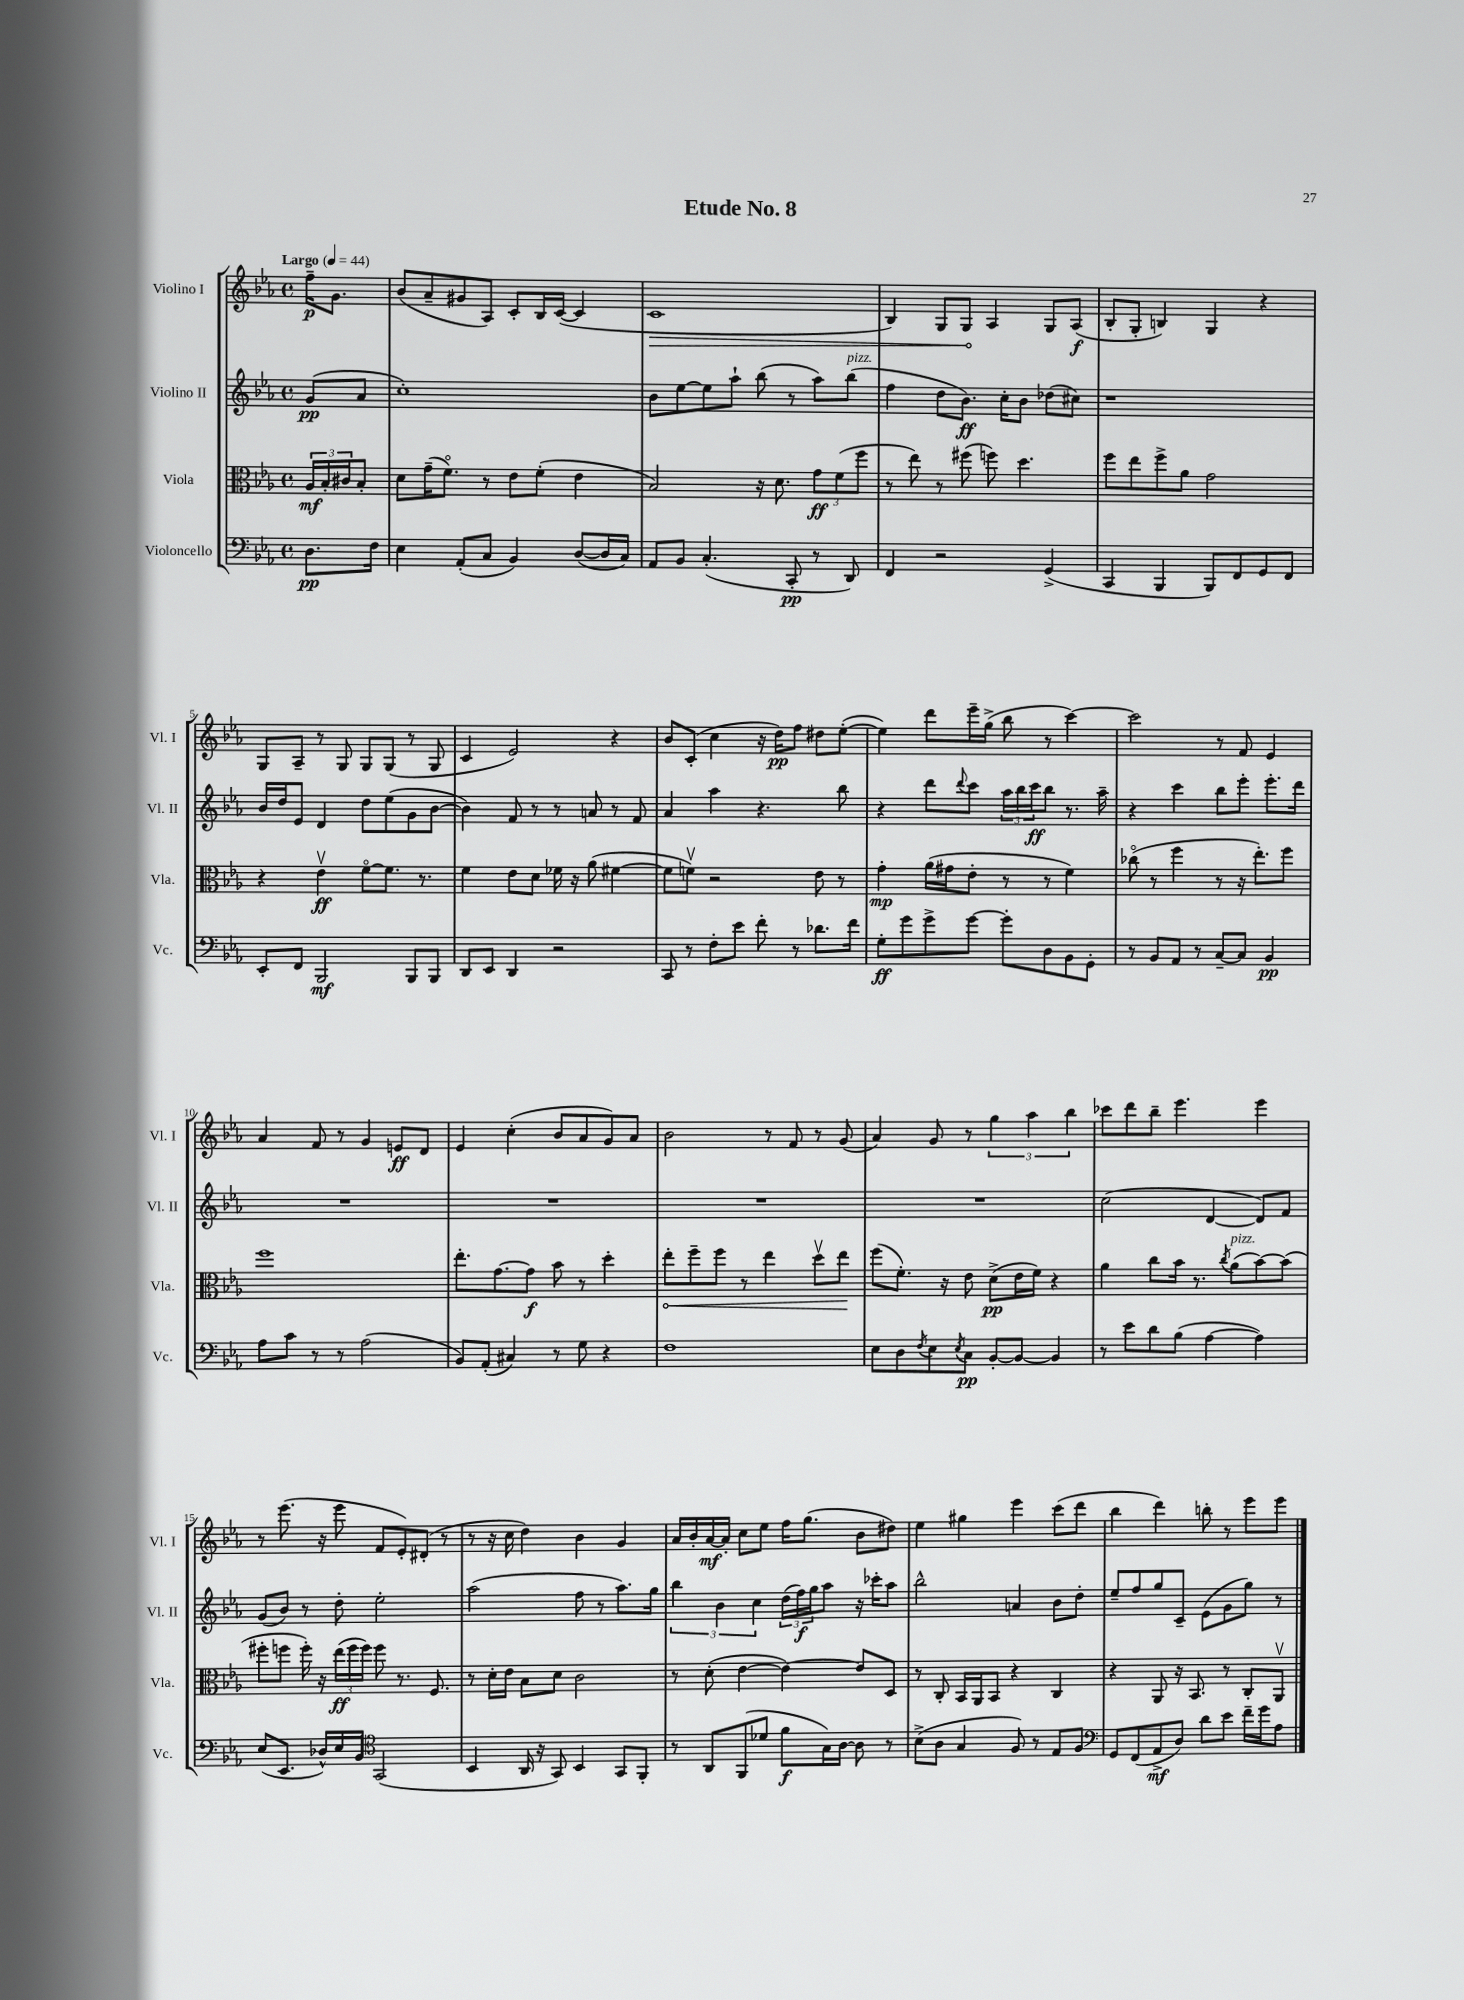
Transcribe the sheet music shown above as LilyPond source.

\header { title = "Etude No. 8" }
<<
\new StaffGroup <<
\new Staff = "s0" \with { instrumentName = "Violino I" shortInstrumentName = "Vl. I" } {
    \clef treble \key ees \major \defaultTimeSignature \time 4/4 \partial 4 \tempo "Largo" 4 = 44
    f''16--\p g'8. |
    bes'8( aes'8-- gis'8 aes8) c'8-. bes16 c'16~( c'4 |
    \once \override Hairpin.circled-tip = ##t c'1\> |
    bes4) g8 g8\! aes4 g8 aes8\f( |
    bes8-. g8-. b4) g4 r4 |
    g8 aes8-- r8 g8 g8 g8( r8 g8 |
    c'4 ees'2) r4 |
    bes'8 c'8-.( c''4 r16 d''16\pp) f''8 dis''8 ees''8~-.( |
    ees''4) d'''8 ees'''16-- g''16->( bes''8 r8 c'''4~) |
    c'''2 r8 f'8 ees'4 |
    aes'4 f'8 r8 g'4 e'8\ff d'8 |
    ees'4 c''4-.( bes'8 aes'8 g'8) aes'8 |
    bes'2 r8 f'8 r8 g'8( |
    aes'4) g'8 r8 \tuplet 3/2 { g''4 aes''4 bes''4 } |
    ces'''8 d'''8 bes''8-- ees'''4. ees'''4 |
    r8 ees'''8.( r16 ees'''8 f'8 ees'8-.) dis'8-.( r8 |
    r8 r16 c''16 d''4) bes'4 g'4 |
    aes'16 bes'16-. aes'16~\mf aes'16-. c''8 ees''8 f''16 g''8.( bes'8 dis''8) |
    ees''4 gis''4 ees'''4 c'''8( d'''8 |
    bes''4 d'''4) b''8-. r8 ees'''8 ees'''8 \bar "|." |
}
\new Staff = "s1" \with { instrumentName = "Violino II" shortInstrumentName = "Vl. II" } {
    \clef treble \key ees \major \defaultTimeSignature \time 4/4 \partial 4
    g'8\pp( aes'8 |
    c''1-.) |
    bes'8 ees''8~ ees''8 aes''8-! bes''8( r8 aes''8) bes''8^\markup { \italic "pizz." }( |
    f''4 d''8 bes'8.\ff) c''16-. bes'8 des''8( cis''8) |
    r1 |
    bes'16 d''16 ees'8 d'4 d''8 ees''8( g'8 bes'8~ |
    bes'4) f'8 r8 r8 a'8 r8 f'8 |
    aes'4 aes''4 r4. bes''8 |
    r4 d'''8 \appoggiatura { d'''8 } c'''8 \tuplet 3/2 { aes''16 bes''16 c'''16\ff } bes''8 r8. aes''16-- |
    r4 c'''4 bes''8 ees'''8-. ees'''8.-. d'''16 |
    R1 |
    R1 |
    R1 |
    R1 |
    c''2( d'4~ d'8) f'8 |
    g'8( bes'8) r8 d''8-. ees''2-. |
    aes''2( f''8 r8 aes''8.) g''16 |
    \tuplet 3/2 { bes''4 bes'4 c''4 } \tuplet 3/2 { d''16( f''16\f) g''16 } aes''8 r16 ces'''16-. aes''8 |
    bes''2-^ a'4 bes'8 d''8-. |
    ees''8-- f''8 g''8 c'8-- ees'8( g'8 g''8) r8 \bar "|." |
}
\new Staff = "s2" \with { instrumentName = "Viola" shortInstrumentName = "Vla." } {
    \clef alto \key ees \major \defaultTimeSignature \time 4/4 \partial 4
    \tuplet 3/2 { aes16\mf bes16-. cis'16 } bes8-. |
    d'8 g'16--( f'8.\flageolet) r8 ees'8 f'8-.( ees'4 |
    bes2) r16 d'8. \tuplet 3/2 { g'8\ff f'8( f''8 } |
    r8 ees''8) r8 fis''8( f''8) d''4. |
    f''8 ees''8 f''8-> aes'8 g'2 |
    r4 ees'4\upbow\ff f'8~\flageolet f'8. r8. |
    f'4 ees'8 d'8 fes'16 r16 aes'8( fis'4~ |
    fis'8 f'8\upbow) r2 ees'8 r8 |
    g'4-.\mp aes'16( gis'16 ees'8-. r8 r8 f'4) |
    ces''8\flageolet( r8 f''4 r8 r16 ees''8.-.) f''8 |
    f''1 |
    ees''8.-. g'8.~ g'8\f bes'8 r8 d''4-. |
    \once \override Hairpin.circled-tip = ##t ees''8-.\< f''8-- f''8 r8 ees''4 d''8\upbow ees''8\! |
    f''8( f'8.-.) r16 ees'8 d'8->\pp( ees'16 f'16) r4 |
    aes'4 c''8 bes'16 r8. \acciaccatura { c''8 } aes'8^\markup { \italic "pizz." }( bes'8~) bes'8( |
    fis''8-. f''8 f''16-.) r16 \tuplet 3/2 { ees''16\ff( f''16 f''16) } f''8 r8. f8. |
    r8 d'16-. ees'16 bes8 d'8 c'2 |
    r8 d'8-.( ees'4~ ees'4~) ees'8 d8 |
    r8 c8-. bes,16 aes,16 bes,8 r4 c4 |
    r4 aes,8 r16 bes,8. r8 c8-. aes,8\upbow \bar "|." |
}
\new Staff = "s3" \with { instrumentName = "Violoncello" shortInstrumentName = "Vc." } {
    \clef bass \key ees \major \defaultTimeSignature \time 4/4 \partial 4
    d8.\pp f16 |
    ees4 aes,8-.( c8 bes,4) d8~( d16 c16) |
    aes,8 bes,8 c4.-.( c,8-.\pp r8 d,8) |
    f,4 r2 g,4->( |
    c,4 bes,,4 bes,,8) f,8 g,8 f,8 |
    ees,8-. f,8 bes,,2\mf bes,,8 bes,,8 |
    d,8 ees,8 d,4 r2 |
    c,8 r8 f8-. ees'8 f'8-. r8 des'8. f'16 |
    g8-.\ff g'8 g'8-> g'8~ g'8-. d8 bes,8 g,8-. |
    r8 bes,8 aes,8 r8 c8~-- c8 bes,4\pp |
    aes8 c'8 r8 r8 aes2( |
    bes,8) aes,8-.( cis4) r8 g8 r4 |
    f1 |
    ees8 d8 \acciaccatura { f8 } ees8 \acciaccatura { ees8 } c8\pp bes,8~-. bes,8~ bes,4 |
    r8 ees'8 d'8 bes8( aes4~ aes4) |
    ees8( ees,8. des16-^) ees16 bes,16 \clef tenor g,2( |
    bes,4 aes,16 r16 g,8) bes,4 g,8 f,8-. |
    r8 aes,8 f,8( des'8 f'8\f g16) aes16~ aes8 r8 |
    bes8->( aes8 g4 f8) r8 ees8 f8 |
    \clef bass g,8 f,8( aes,8->\mf d8) d'8 ees'8 f'16-- g'16 aes8 \bar "|." |
}
>>
>>
